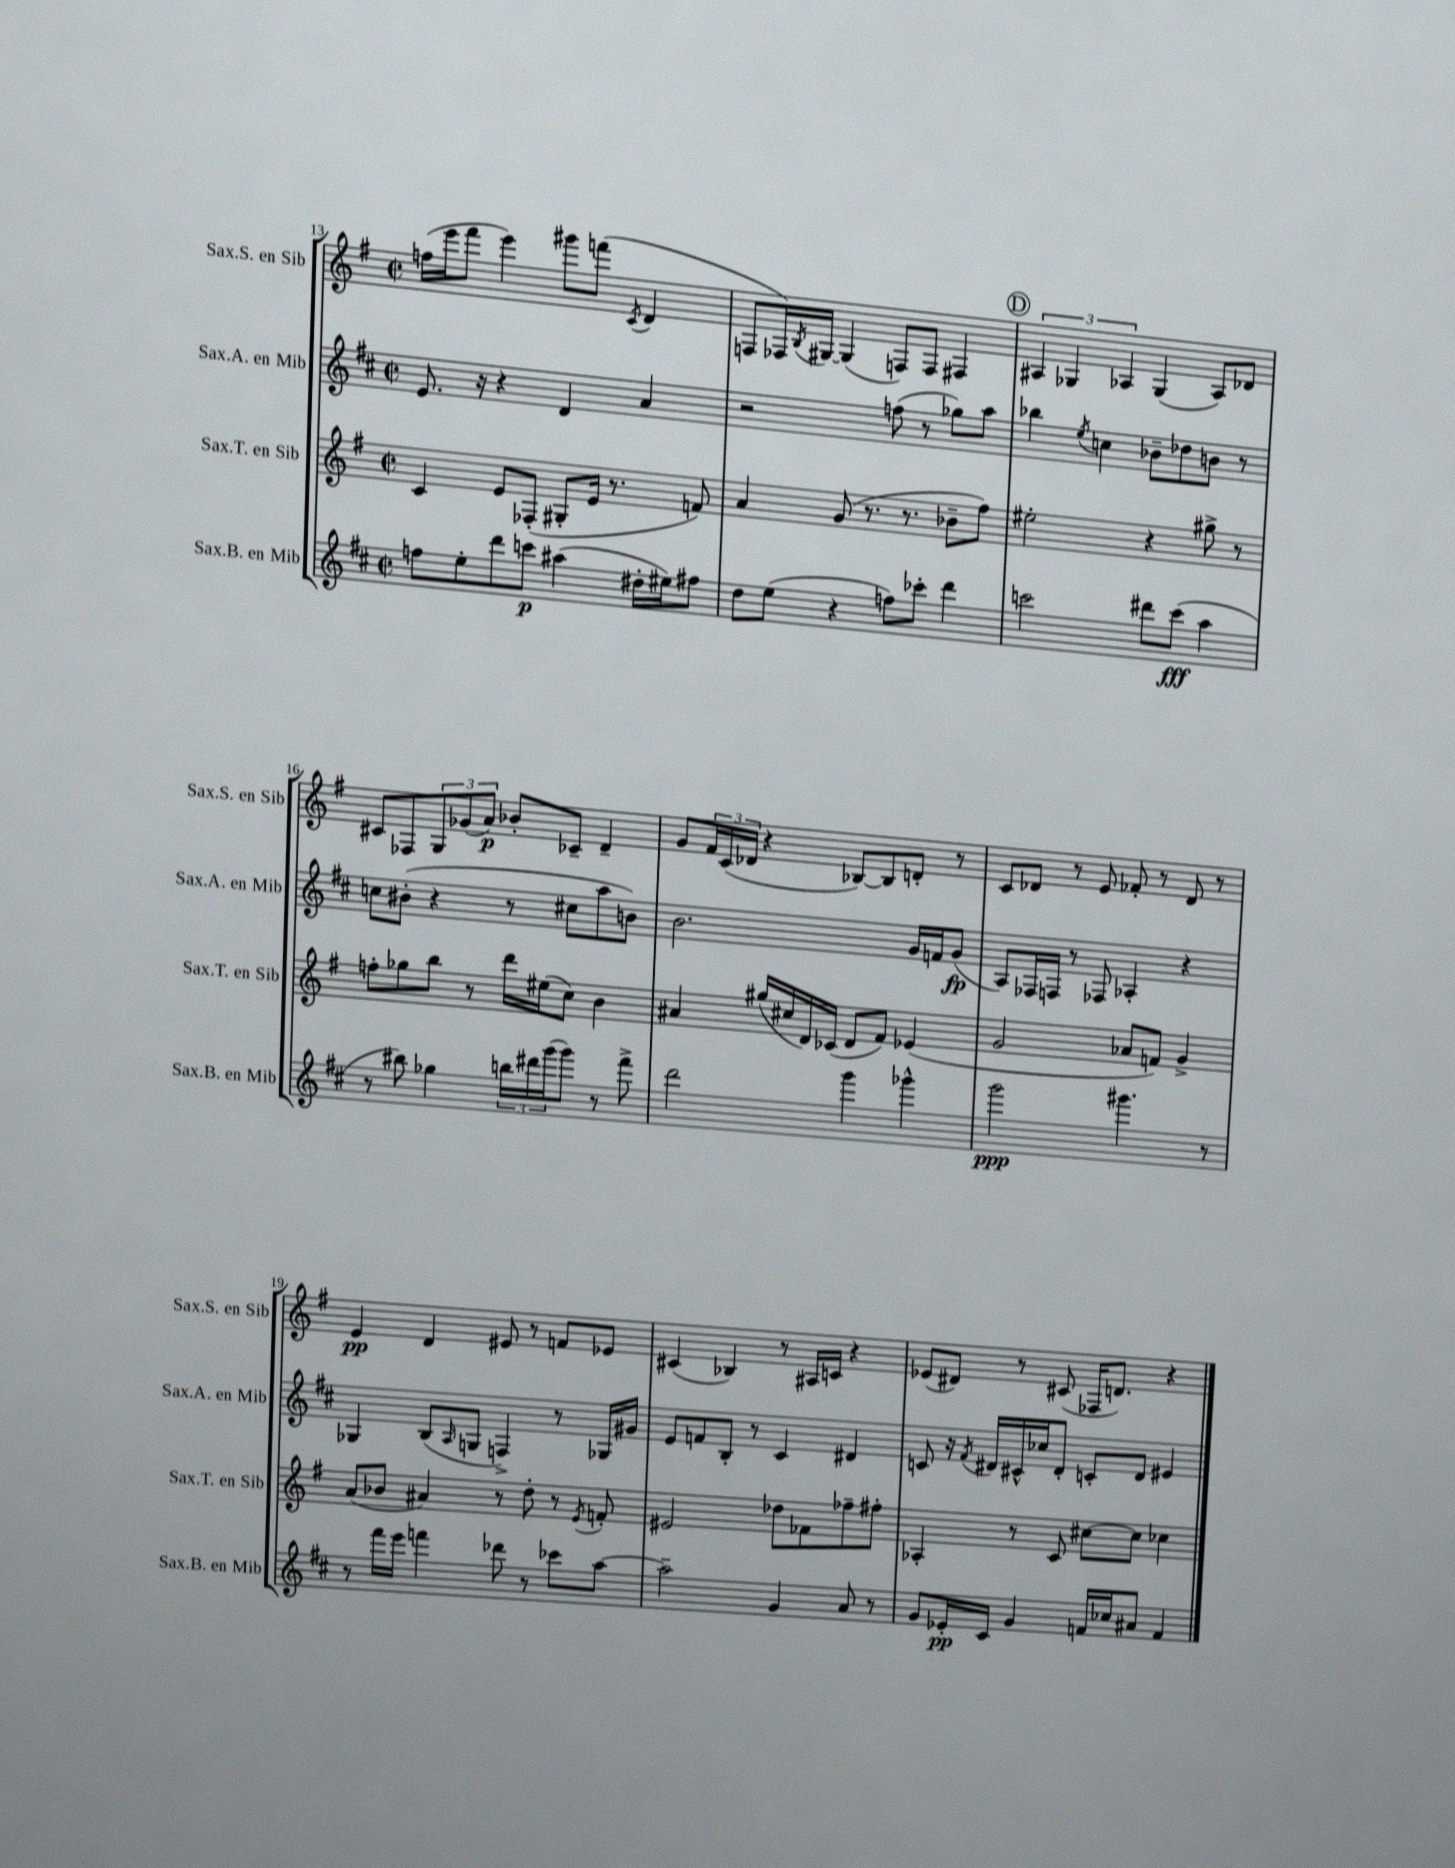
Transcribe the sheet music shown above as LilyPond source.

<<
\new StaffGroup <<
\new Staff = "s0" \with { instrumentName = "Sax.S. en Sib" shortInstrumentName = "Sax.S. en Sib" } {
    \clef treble \key g \major \defaultTimeSignature \time 2/2
    f''16( e'''16 fis'''8 e'''4) gis'''8 f'''8( \acciaccatura { c'8 } d'4 |
    f8 fes16) \acciaccatura { b8 } gis16~ gis4( f8) f8 fis4 |
    \mark \markup { \circle "D" } \tuplet 3/2 { ais4 ges4 aes4 } ges4( aes8) des'8 |
    cis'8 fes8 \tuplet 3/2 { g8 ges'8( a'8\p) } bes'8-. ces'8-- d'4-- |
    g'8 \tuplet 3/2 { fis'16 c'16( des'16 } r4 bes8~) bes8 d'8-. r8 |
    c'8 des'8 r8 e'8 fes'8-. r8 des'8 r8 |
    e'4\pp d'4 eis'8 r8 f'8 ees'8 |
    cis'4( bes4) r8 ais16 c'16 r4 |
    ees'8( dis'8) r8 cis'8( fes16 d'8.) r4 \bar "|." |
}
\new Staff = "s1" \with { instrumentName = "Sax.A. en Mib" shortInstrumentName = "Sax.A. en Mib" } {
    \clef treble \key d \major \defaultTimeSignature \time 2/2
    e'8. r16 r4 d'4 a'4 |
    r2 f''8( r8 ges''8) a''8 |
    \mark \markup { \circle "D" } bes''4 \acciaccatura { e''8 } c''4 bes'8-- des''8 b'8 r8 |
    c''8 bis'8-.( r4 r8 cis''8 a''8 b'8) |
    b'2. g'16 f'16 g'8\fp( |
    a8) fes16 f16 r8 fes8 aes4-. r4 |
    ges4 b8( \grace { a16 } g8 f4->) r8 ges16 gis'16 |
    e'8 f'8 b8-. r8 cis'4 dis'4 |
    c'8 r16 \acciaccatura { fis'8 } dis'16 cis'16-^ ces''16 dis'8-. c'8-. dis'8 eis'4 \bar "|." |
}
\new Staff = "s2" \with { instrumentName = "Sax.T. en Sib" shortInstrumentName = "Sax.T. en Sib" } {
    \clef treble \key g \major \defaultTimeSignature \time 2/2
    c'4 e'8 fes8-.( gis8-. e'16 r8. f'8) |
    a'4 g'8( r8. r8. bes'8-- fis''8) |
    \mark \markup { \circle "D" } eis''2-. r4 gis''8-> r8 |
    f''8-. ges''8 b''8 r8 d'''16 eis''16( c''8) b'4 |
    ais'4 gis''16( cis''16 d'16) ces'16( d'8 fis'8) ees'4( |
    g'2 aes'8 f'8) g'4-> |
    a'8( bes'8 ais'4) r8 d''8-. r8 \acciaccatura { e'8 } f'8-. |
    eis'2 des''8 fes'8 fes''8-- fis''8-. |
    aes4-. r8 c'8 cis''8~ cis''8 ces''4 \bar "|." |
}
\new Staff = "s3" \with { instrumentName = "Sax.B. en Mib" shortInstrumentName = "Sax.B. en Mib" } {
    \clef treble \key d \major \defaultTimeSignature \time 2/2
    f''8 e''8-. d'''8 c'''8\p ais''4( dis''16-. eis''16) fis''8 |
    d''8 e''8( r4 f''8) ces'''8-. d'''4 |
    \mark \markup { \circle "D" } c'''2 dis'''8 c'''8\fff( a''4 |
    r8 bis''8) ges''4 \tuplet 3/2 { b''16 dis'''16 g'''16( } g'''8) r8 fis'''8-> |
    d'''2 g'''4 ges'''4-^ |
    g'''2\ppp gis'''4. r8 |
    r8 fis'''16 e'''16 f'''4 des'''8 r8 ces'''8 a''8~ |
    a''2-- g'4 a'8 r8 |
    g'8 ees'16-.\pp cis'16 g'4 f'16 ces''16 ais'8 f'4 \bar "|." |
}
>>
>>
\layout { \context { \Score currentBarNumber = #13 } }
